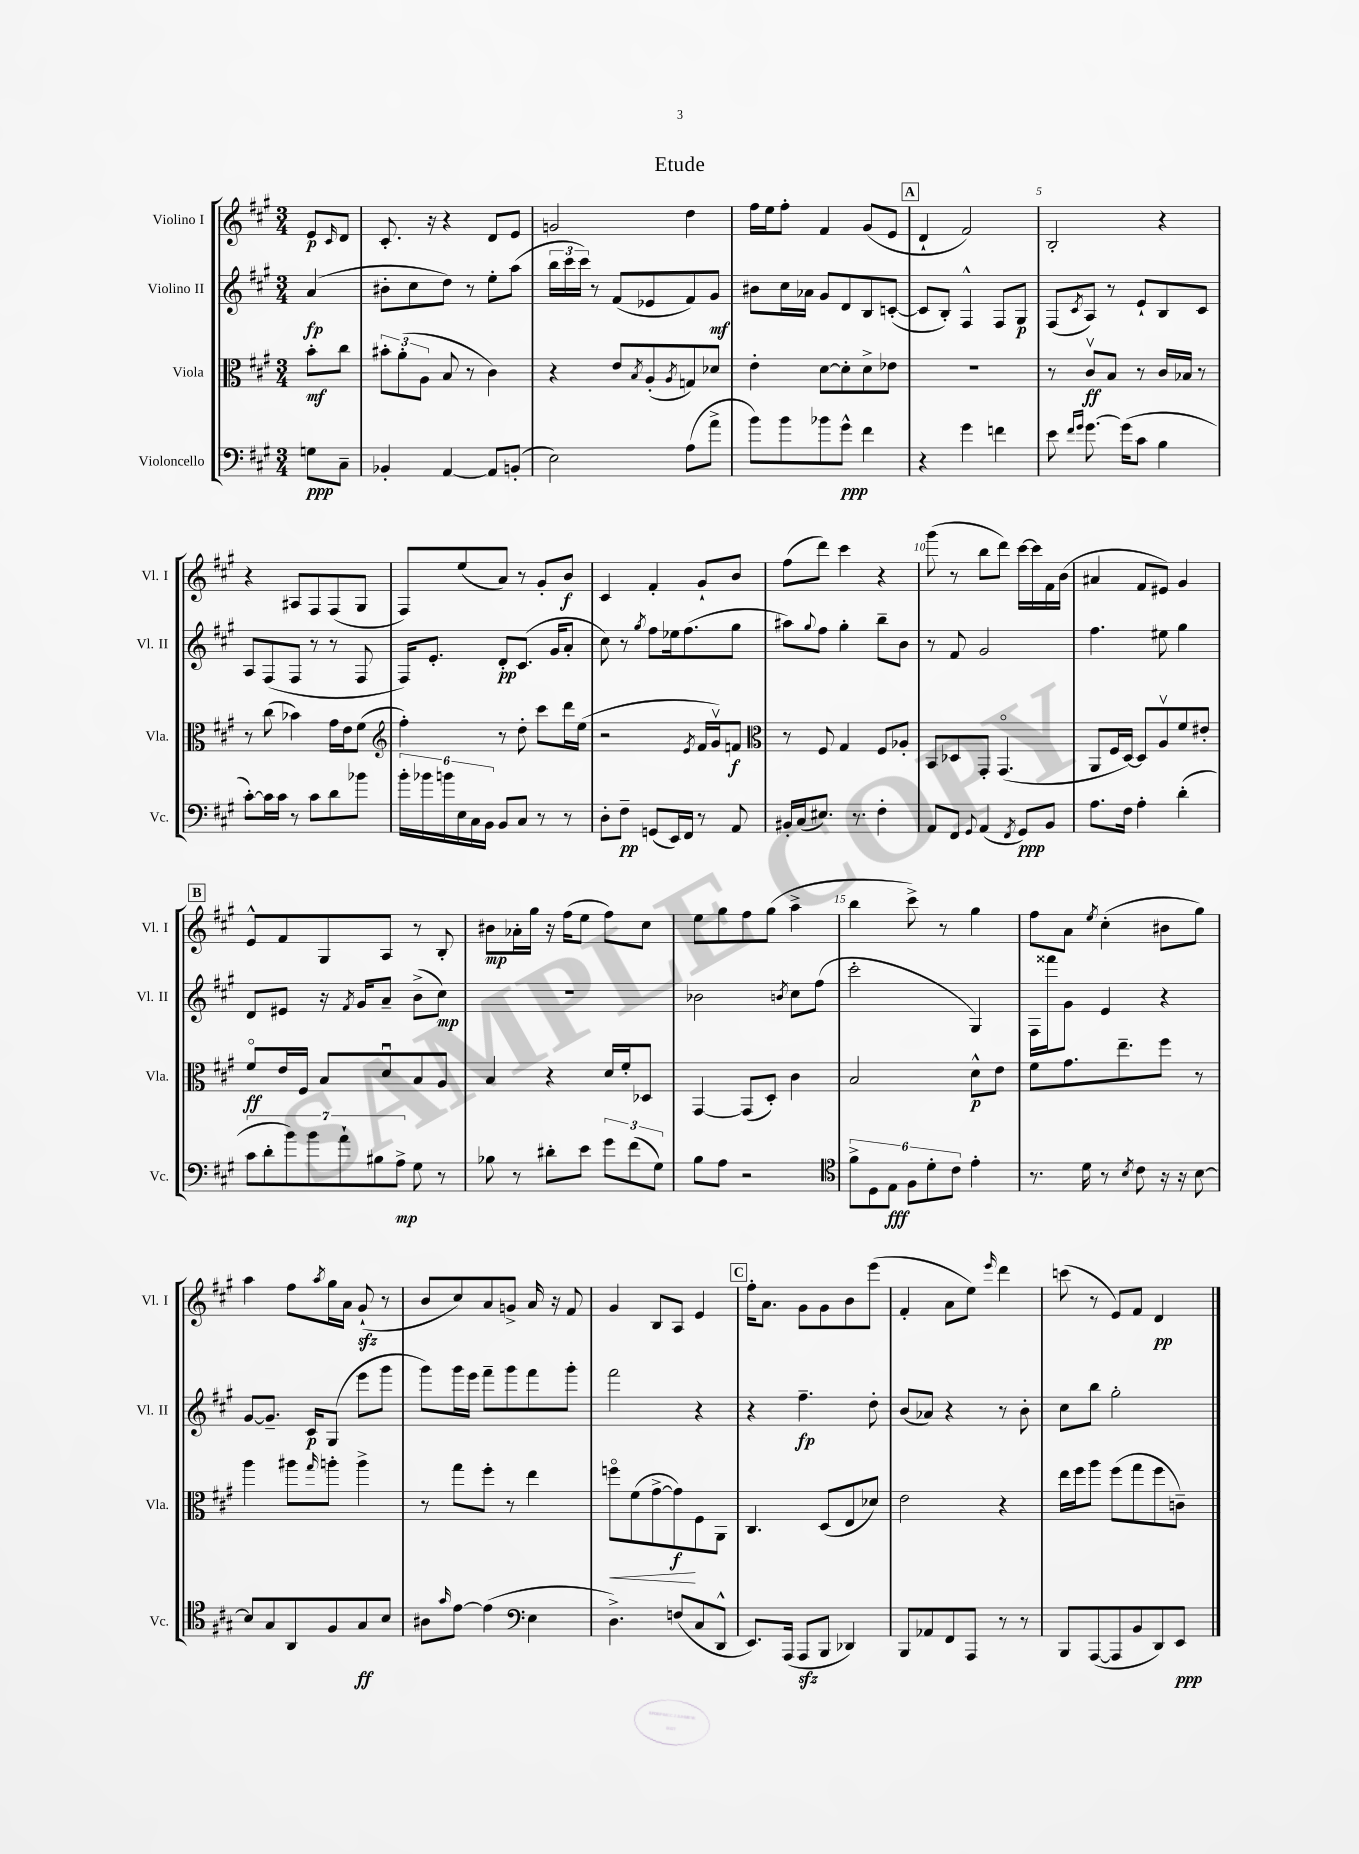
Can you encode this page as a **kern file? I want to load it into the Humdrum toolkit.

**kern	**dynam	**kern	**dynam	**kern	**dynam	**kern	**dynam
*part4	*part4	*part3	*part3	*part2	*part2	*part1	*part1
*staff4	*staff4	*staff3	*staff3	*staff2	*staff2	*staff1	*staff1
*I"Violoncello	*	*I"Viola	*	*I"Violino II	*	*I"Violino I	*
*I'Vc.	*	*I'Vla.	*	*I'Vl. II	*	*I'Vl. I	*
*clefF4	*	*clefC3	*	*clefG2	*	*clefG2	*
*k[f#c#g#]	*	*k[f#c#g#]	*	*k[f#c#g#]	*	*k[f#c#g#]	*
*M3/4	*	*M3/4	*	*M3/4	*	*M3/4	*
=	=	=	=	=	=	=	=
8Gn\L	ppp	8b'\L	mf	(4a/	fp	8e/L	p
.	.	.	.	.	.	16qqc#/	.
8C#~\J	.	8cc#\J	.	.	.	8d/J	.
=1	=1	=1	=1	=1	=1	=1	=1
4BB-X'/	.	12b#X'\L	.	8b#X'\L	.	8.c#'/	.
.	.	(12a'\	.	.	.	.	.
.	.	.	.	8cc#\	.	.	.
.	.	12A\J	.	.	.	.	.
.	.	.	.	.	.	16r	.
[4AA/	.	8B/	.	8dd\J)	.	4r	.
.	.	8r	.	8r	.	.	.
8AA/L]	.	4c#\)	.	8ee'\L	.	8d/L	.
(8BBn'/J	.	.	.	(8aa\J	.	8e/J	.
=2	=2	=2	=2	=2	=2	=2	=2
2E\)	.	4r	.	24bb\LL	.	2gn/	.
.	.	.	.	24ccc#\	.	.	.
.	.	.	.	24ccc#\JJ)	.	.	.
.	.	.	.	8r	.	.	.
.	.	8e/L	.	(8f#/L	.	.	.
.	.	8qB/	.	.	.	.	.
.	.	(8A'/	.	8e-X/	.	.	.
.	.	8qA/	.	.	.	.	.
(8A\L	.	8Gn/)	.	8f#/)	.	4dd\	.
8a^\J	.	8d-X/J	.	8g#/J	mf	.	.
=3	=3	=3	=3	=3	=3	=3	=3
8b\L)	.	4e'\	.	8b#X\L	.	16ff#\LL	.
.	.	.	.	.	.	16ee\J	.
8b\	.	.	.	16cc#\L	.	8ff#'\J	.
.	.	.	.	16a-X\JJ	.	.	.
8b-X\	.	[8d\L	.	8g#/L	.	4f#/	.
8g#^^\J	ppp	8d'\]	.	8d/	.	.	.
4f#\	.	8d^\	.	8B/	.	(8g#/L	.
.	.	8e-X\J	.	([8cn'/J	.	8e/J	.
!!LO:REH:place=s1:t=A
=4	=4	=4	=4	=4	=4	=4	=4
4r	.	2.r	.	8c/L]	.	4d`/	.
.	.	.	.	8B'/J)	.	.	.
4g#\	.	.	.	4F#^^/	.	2f#/)	.
4fn\	.	.	.	8F#/L	.	.	.
.	.	.	.	8G#/J	p	.	.
=5	=5	=5	=5	=5	=5	=5	=5
8e\	.	8r	.	(8F#/L	.	2B'/	.
16qqf#/LL	.	.	.	.	.	.	.
16qqg#/JJ	.	.	.	8qc#/	.	.	.
[8.g#\	.	8c#v/L	ff	8A/J)	.	.	.
.	.	8B/J	.	8r	.	.	.
(16g#\KL]	.	.	.	.	.	.	.
8c#\J	.	8r	.	8e`/L	.	.	.
4B\	.	16c#/LL	.	8B/	.	4r	.
.	.	16B-X/JJ	.	.	.	.	.
.	.	8r	.	8c#/J	.	.	.
!!LO:LB:g=z
=6	=6	=6	=6	=6	=6	=6	=6
[8c#'\L)	.	8r	.	8A/L	.	4r	.
16c#\L]	.	(8cc#\	.	(8F#/	.	.	.
16c#\JJ	.	.	.	.	.	.	.
8r	.	4b-X\)	.	8F#/J	.	8A#X/L	.
8c#\L	.	.	.	8r	.	8F#/	.
8d\	.	16g#\LL	.	8r	.	(8F#/	.
.	.	16e\J	.	.	.	.	.
8b-X\J	.	(8f#\J	.	8F#/	.	8G#/J	.
=7	=7	=7	=7	=7	=7	=7	=7
*	*	*clefG2	*	*	*	*	*
24b'\LL	.	4ff#'\)	.	16F#/KL)	.	8F#/L)	.
24b-X\	.	.	.	.	.	.	.
.	.	.	.	8.e'/J	.	.	.
24bn\	.	.	.	.	.	.	.
24E\	.	.	.	.	.	(8ee/	.
24C#\	.	.	.	.	.	.	.
24BB\JJ	.	.	.	.	.	.	.
8BB/L	.	8r	.	8d'/L	pp	8a/J)	.
8C#/J	.	8dd'\	.	(8.c#/J	.	8r	.
8r	.	8ccc#\L	.	.	.	8g#'/L	.
.	.	.	.	16g#/KL	.	.	.
8r	.	16ddd\L	.	8a'/J	.	8b/J	f
.	.	(16ee\JJ	.	.	.	.	.
=8	=8	=8	=8	=8	=8	=8	=8
8D'\L	.	2r	.	8cc#\)	.	4c#/	.
8F#~\J	pp	.	.	8r	.	.	.
.	.	.	.	8qgg#/	.	.	.
(8GGn/L	.	.	.	8ff#\L	.	4f#'/	.
16EE/L)	.	.	.	16ee-X\k	.	.	.
16FF#/JJ	.	.	.	(8.ff#\	.	.	.
.	.	8qe/	.	.	.	.	.
8r	.	16f#/LL	.	.	.	8g#`/L	.
.	.	16g#v/J)	.	.	.	.	.
8AA/	.	8fn/J	f	8gg#\J	.	8b/J	.
=9	=9	=9	=9	=9	=9	=9	=9
*	*	*clefC3	*	*	*	*	*
16BB#X'/LL	.	8r	.	8aa#X\L)	.	(8ff#\L	.
(16C#/J	.	.	.	.	.	.	.
.	.	.	.	8qqgg#/	.	.	.
8.E#X/J)	.	8F#/	.	8ff#\J	.	8ddd\J)	.
.	.	4G#/	.	4gg#'\	.	4ccc#\	.
8.r	.	.	.	.	.	.	.
4F#'\	.	8F#/L	.	8bb~\L	.	4r	.
.	.	8A-X'/J	.	8b\J	.	.	.
=10	=10	=10	=10	=10	=10	=10	=10
8AA/L	.	8BB/L	.	8r	.	(8ggg#\	.
8FF#/J	.	8D-X/	.	8f#/	.	8r	.
8qqGG#/	.	.	.	.	.	.	.
(4AA/	.	8GG#'/J	.	2g#/	.	8bb\L	.
.	.	(4.GG#/	.	.	.	8ddd\J)	.
8qFF#/	.	.	.	.	.	.	.
8GG#/L)	ppp	.	.	.	.	[16ccc#\LL	.
.	.	.	.	.	.	16ccc#\]	.
8BB/J	.	.	.	.	.	16f#\	.
.	.	.	.	.	.	(16b\JJ	.
=11	=11	=11	=11	=11	=11	=11	=11
8.A\L	.	8AA/L	.	4.ff#\	.	4a#X/	.
.	.	16F#/L	.	.	.	.	.
16F#\Jk	.	[16D/JJ)	.	.	.	.	.
4A'\	.	8D/L]	.	.	.	8f#/L	.
.	.	8Av/	.	8ee#X\	.	8e#X/J)	.
(4d'\	.	8f#/	.	4gg#\	.	4g#/	.
.	.	8e#X'/J	.	.	.	.	.
!!LO:LB:g=z
!!LO:REH:place=s1:t=B
=12	=12	=12	=12	=12	=12	=12	=12
14c#\L	.	8f#/L	ff	8d/L	.	8e^^/L	.
14d'\	.	.	.	.	.	.	.
.	.	16e/L	.	8e#X/J	.	8f#/	.
14b\)	.	.	.	.	.	.	.
.	.	16F#/JJ	.	.	.	.	.
14b\	.	.	.	.	.	.	.
.	.	8B/L	.	16r	.	8G#/	.
14a`\	.	.	.	.	.	.	.
.	.	.	.	8qf#/	.	.	.
.	.	.	.	16g#/KL	.	.	.
14B#X\	.	.	.	.	.	.	.
.	.	8du/	.	8a~/J	.	8A/J	.
14A^\J	mp	.	.	.	.	.	.
8G#\	.	8B/	.	(8b^\L	.	8r	.
8r	.	8A/J	.	8cc#\J)	mp	8B'/	.
=13	=13	=13	=13	=13	=13	=13	=13
8B-X\	.	4B/	.	2.r	.	8b#X\L	mp
8r	.	.	.	.	.	16a-X'\L	.
.	.	.	.	.	.	16gg#\JJ	.
8d#X'\L	.	4r	.	.	.	16r	.
.	.	.	.	.	.	(16ff#\KL	.
8e\J	.	.	.	.	.	8ee\J	.
12g#\L	.	16d/LL	.	.	.	8ff#\L)	.
.	.	16f#'/J	.	.	.	.	.
(12f#\	.	.	.	.	.	.	.
.	.	8D-X/J	.	.	.	8cc#\J	.
12G#\J)	.	.	.	.	.	.	.
=14	=14	=14	=14	=14	=14	=14	=14
8B\L	.	[4GG#/	.	2b-X\	.	8ee\L	.
8A\J	.	.	.	.	.	8gg#\	.
2r	.	(8GG#/L]	.	.	.	8ff#\	.
.	.	8D'/J)	.	.	.	(8gg#\J	.
.	.	.	.	8qbn/	.	.	.
.	.	4c#\	.	8cc#\L	.	4aa^\	.
.	.	.	.	(8ff#\J	.	.	.
=15	=15	=15	=15	=15	=15	=15	=15
*clefC4	*	*	*	*	*	*	*
12f#^\L	.	2B/	.	2ccc#'\	.	4bb\	.
12D\	.	.	.	.	.	.	.
12E\J	fff	.	.	.	.	.	.
12F#\L	.	.	.	.	.	8ccc#^\)	.
12d'\	.	.	.	.	.	.	.
.	.	.	.	.	.	8r	.
12c#\J	.	.	.	.	.	.	.
4e'\	.	8d^^\L	p	4G#/)	.	4gg#\	.
.	.	8e\J	.	.	.	.	.
=16	=16	=16	=16	=16	=16	=16	=16
8.r	.	8f#\L	.	16F#\LL	.	8ff#\L	.
.	.	.	.	16fff##X\J	.	.	.
.	.	8.g#\	.	8g#\J	.	8a\J	.
16d\	.	.	.	.	.	.	.
.	.	.	.	.	.	8qee/	.
8r	.	.	.	4e/	.	(4cc#'\	.
.	.	8.ee~\	.	.	.	.	.
8qB/	.	.	.	.	.	.	.
8c#\	.	.	.	.	.	.	.
16r	.	8ff#\J	.	4r	.	8b#X\L	.
16r	.	.	.	.	.	.	.
[8B\	.	8r	.	.	.	8gg#\J)	.
!!LO:LB:g=z
=17	=17	=17	=17	=17	=17	=17	=17
8B/L]	.	4aa\	.	[8g#/L	.	4aa\	.
8G#/	.	.	.	8.g#~/J]	.	.	.
8AA/	.	8aa#X\L	.	.	.	8ff#\L	.
.	.	.	.	16c#/KL	p	.	.
.	.	16qqgg#/	.	.	.	8qaa/	.
8F#/	.	8aan'\J	.	(8G#/J	.	16gg#\L	.
.	.	.	.	.	.	16a\JJ	.
8G#/	ff	4aa^\	.	8eee\L	.	(8g#zz`/	.
8B/J	.	.	.	8ggg#\J	.	8r	.
=18	=18	=18	=18	=18	=18	=18	=18
8A#X\L	.	8r	.	8ggg#\L)	.	8b/L	.
16qqg#/	.	.	.	.	.	.	.
[8e\J	.	8gg#\L	.	16ggg#\L	.	8cc#/)	.
.	.	.	.	16eee\JJ	.	.	.
(4e\]	.	8ff#'\J	.	8fff#~\L	.	8a/	.
.	.	8r	.	8ggg#\	.	8gn^/J	.
*clefF4	*	*	*	*	*	*	*
4E\	.	4ee\	.	8fff#\	.	16a/	.
.	.	.	.	.	.	16r	.
.	.	.	.	8ggg#'\J	.	8f#/	.
=19	=19	=19	=19	=19	=19	=19	=19
!	!	!	!LO:HP:b	!	!	!	!
4.D^\)	.	8ffn\L	<	2fff#\	.	4g#/	.
.	.	(8f#\	.	.	.	.	.
.	.	[8g#^\	.	.	.	8B/L	.
(8Fn/L	.	8g#\])	f	.	.	8A/J	.
8C#/	.	8F#\	[	4r	.	4e/	.
8DD^^/J	.	8AA\J	.	.	.	.	.
!!LO:REH:place=s1:t=C
=20	=20	=20	=20	=20	=20	=20	=20
8.EE/L)	.	4.C#/	.	4r	.	16ff#'\KL	.
.	.	.	.	.	.	8.a\J	.
(16AAA/Jk	.	.	.	.	.	.	.
8AAAzz/L	.	.	.	4.ff#~\	fp	8g#\L	.
8BBB/J	.	(8D/L	.	.	.	8g#\	.
4DD-X/)	.	8E/	.	.	.	8b\	.
.	.	8d-X/J)	.	8dd'\	.	(8eee\J	.
=21	=21	=21	=21	=21	=21	=21	=21
8BBB/L	.	2e\	.	(8b/L	.	4f#'/	.
8AA-X/	.	.	.	8a-X/J)	.	.	.
8FF#/	.	.	.	4r	.	8a\L	.
8AAA/J	.	.	.	.	.	8ee\J)	.
.	.	.	.	.	.	16qqeee/	.
8r	.	4r	.	8r	.	4ddd\	.
8r	.	.	.	8b'\	.	.	.
=22	=22	=22	=22	=22	=22	=22	=22
8BBB/L	.	16ee\LL	.	8cc#\L	.	(8cccn\	.
.	.	16ff#\J	.	.	.	.	.
([8AAA/	.	8aa\J	.	8bb\J	.	8r	.
8AAA/]	.	(8ff#\L	.	2gg#'\	.	8e/L)	.
8BB/	.	8gg#\	.	.	.	8f#/J	.
8DD/)	.	8ff#\	.	.	.	4d/	pp
8EE/J	ppp	8cn~\J)	.	.	.	.	.
==	==	==	==	==	==	==	==
*-	*-	*-	*-	*-	*-	*-	*-
